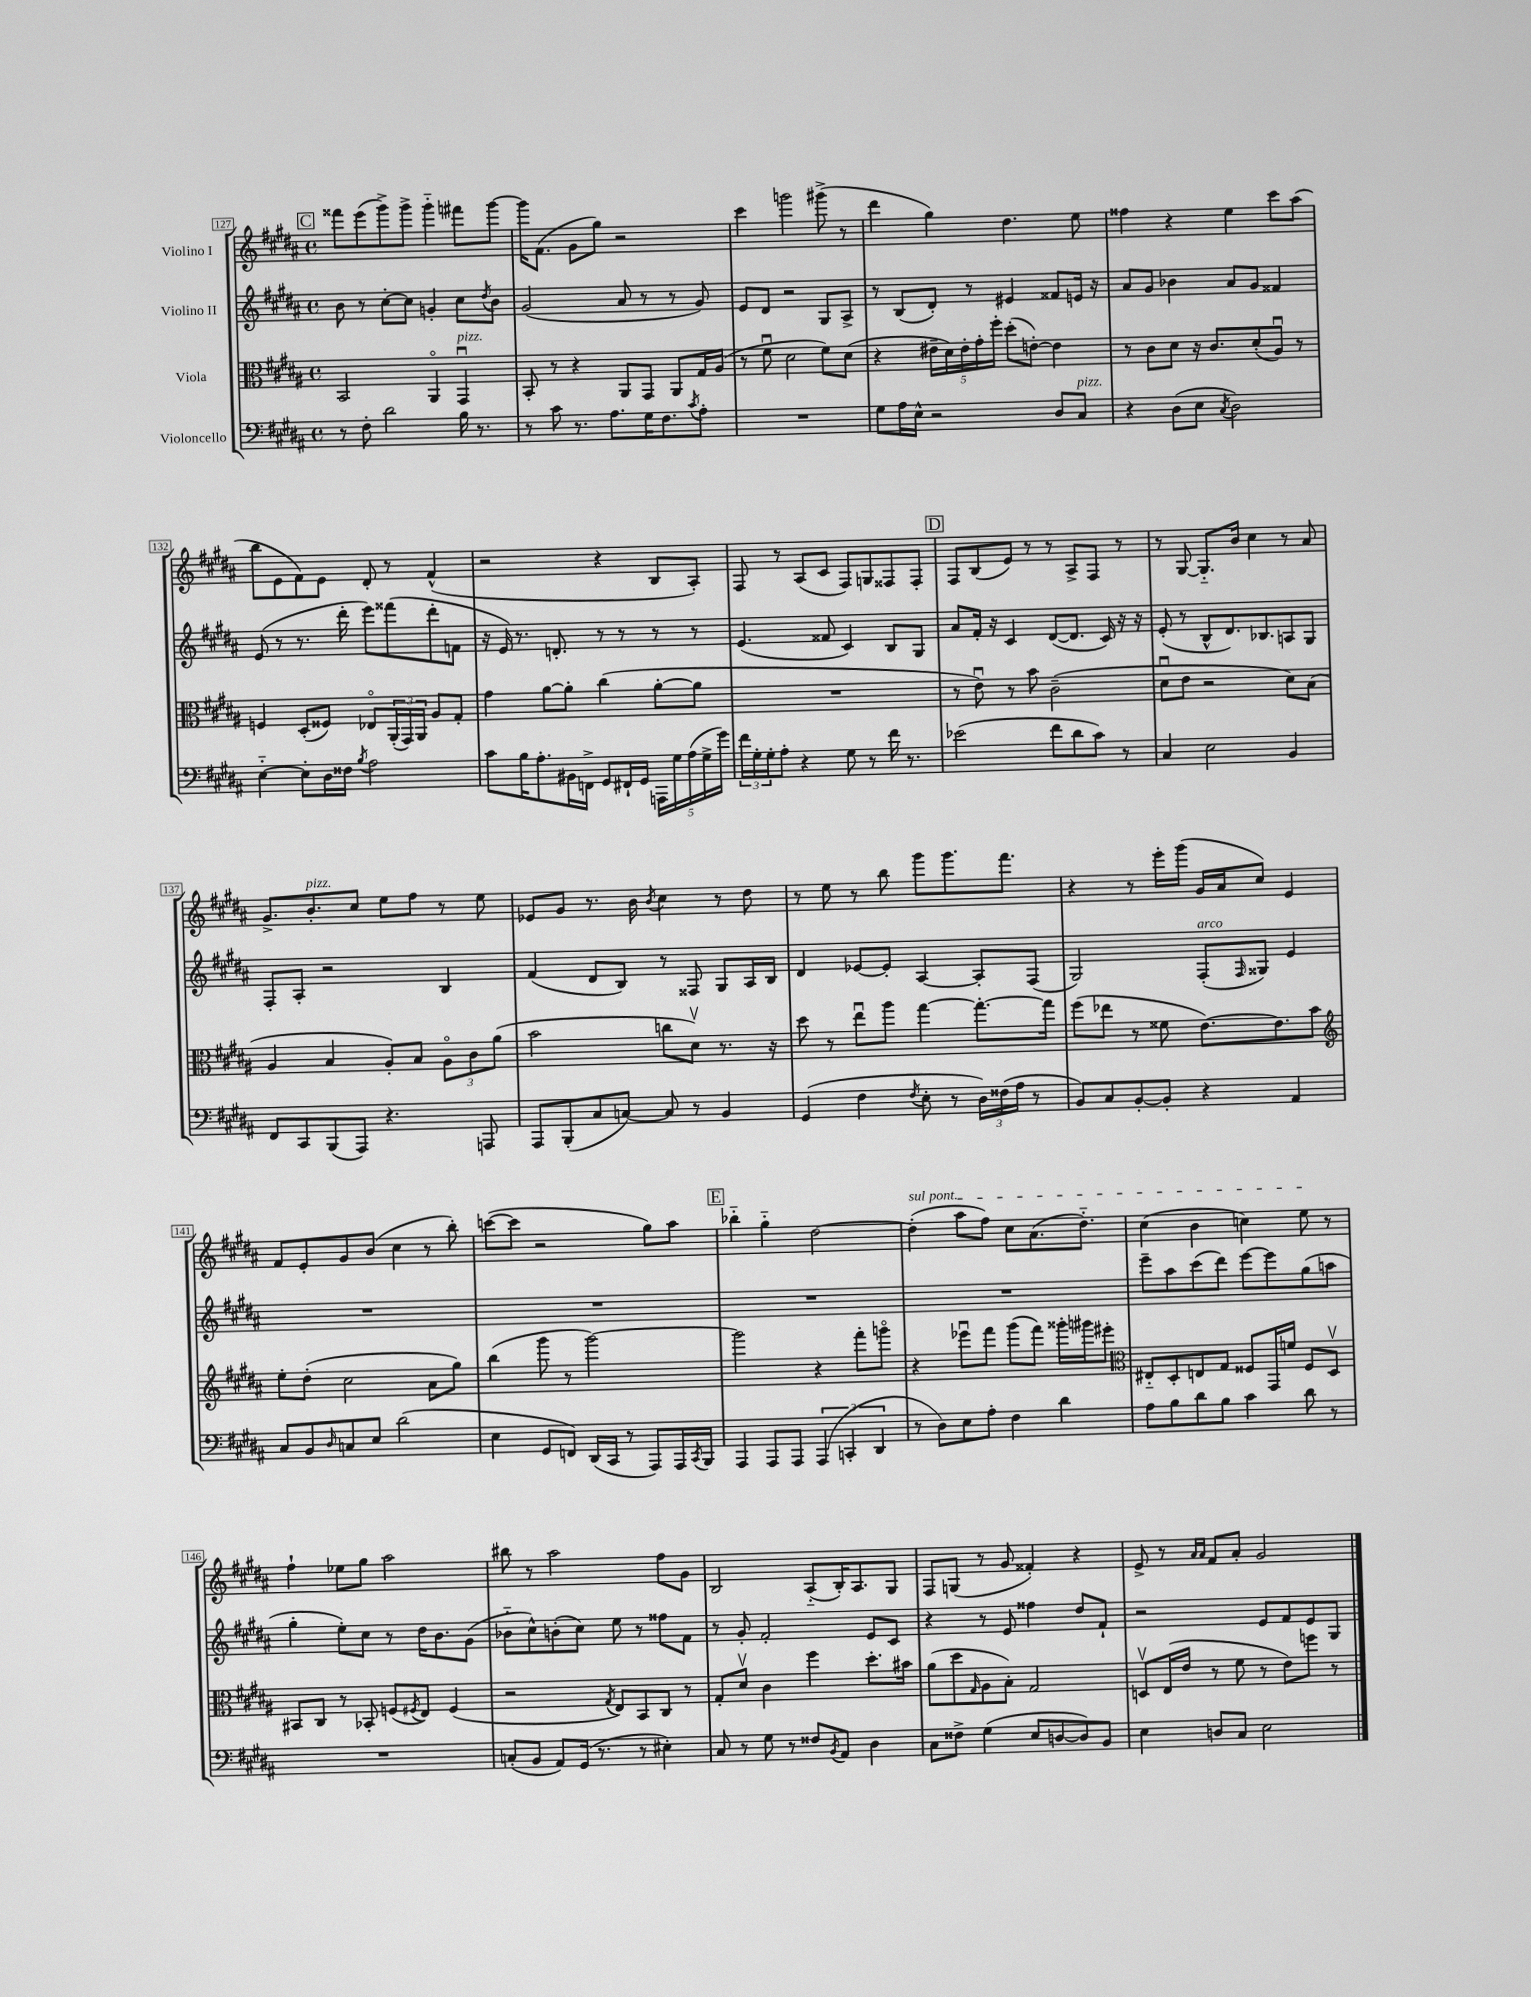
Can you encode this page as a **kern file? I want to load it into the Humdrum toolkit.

**kern	**kern	**kern	**kern
*part4	*part3	*part2	*part1
*staff4	*staff3	*staff2	*staff1
*I"Violoncello	*I"Viola	*I"Violino II	*I"Violino I
*clefF4	*clefC3	*clefG2	*clefG2
*k[f#c#g#d#a#]	*k[f#c#g#d#a#]	*k[f#c#g#d#a#]	*k[f#c#g#d#a#]
*M4/4	*M4/4	*M4/4	*M4/4
*met(c)	*met(c)	*met(c)	*met(c)
!!LO:REH:place=s1:t=C
=127	=127	=127	=127
8r	2BB/	8b\	8fff##X\L
8F#'\	.	8r	(8eee\
2d#\	.	[8cc#'\L	8ggg#^\)
.	.	8cc#\J]	8ggg#^\J
.	4AA#/	4gn'/	4ggg#\
!	!LO:TX:a:i:t=pizz.	!	!
16B\	4GG#u/	8cc#\L	8fff#X\L
8.r	.	.	.
.	.	8qdd#/	.
.	.	8b\J	[8ggg#\J
=128	=128	=128	=128
8r	8BB'/	(2g#/	16ggg#\KL]
.	.	.	(8.f#\J
8c#\	8r	.	.
8.r	4r	.	8g#\L
.	.	.	8gg#\J)
8.A#\L	.	.	.
.	8AA#/L	8a#/	2r
16G#\K	8GG#/J	8r	.
8.F#\	.	.	.
.	8AA#/L	8r	.
8qc#/	.	.	.
8A#'\J	16G#/L	8g#/)	.
.	(16A#/JJ	.	.
=129	=129	=129	=129
1r	8r	8e/L	4ccc#\
.	8f#u\	8d#/J	.
.	2d#\	2r	2gggn\
.	8f#\L)	8G#/L	(8ggg#X^\
.	(8d#\J	8A#^/J	8r
=130	=130	=130	=130
8G#\L	4r	8r	4ddd#\
16A#\L	.	(8B/L	.
16E^^\JJ	.	.	.
2r	20e#X~\LL	8d#'/J)	4gg#\)
.	20d#\)	.	.
.	20e#'\	.	.
.	.	8r	.
.	20g#'\	.	.
.	20ff#'\JJ	.	.
.	(8dd#'\L	4e#X/	4.dd#\
.	[8en'\J)	.	.
8D#/L	4e\]	8f##X/L	.
!LO:TX:a:i:t=pizz.	!	!	!
8C#/J	.	16en/Jk	8ee\
.	.	16r	.
=131	=131	=131	=131
4r	8r	8a#/L	4ff##X\
.	8c#\L	8g#/J	.
(8D#\L	8d#\J	4b-X\	4r
8E\J	16r	.	.
.	8.c#/L	.	.
8qC#/	.	.	.
2D#\)	.	8a#/L	4ee\
.	(8d#'/	8g#/J	.
.	8A#u/J)	4f##X/	8ccc#\L
.	8r	.	(8aa#\J
!!LO:LB:g=z
=132	=132	=132	=132
[4E\	4Fn/	(8e/	8bb\L
.	.	8r	8e\
8E'\L]	(8D#'/L	8.r	8f#\)
16D#\L	8F##X/J)	.	8e\J
16F##X\JJ	.	16ddd#'\	.
8qB/	.	.	.
2A#\	8E-X/L	8eee\L)	8d#'/
.	(24AA#'/L	(8fff##X\	8r
.	24GG#/)	.	.
.	24AA#/JJ	.	.
.	8A#/L	8ddd#'\	(4f#^^/
.	8G#'/J	8fn\J	.
=133	=133	=133	=133
8c#\L	4g#\	16r	2r
.	.	16e/)	.
16B\K	.	8.r	.
8.A#'\	.	.	.
.	[8a#\L	.	.
.	.	8.dn'/	.
16BB#X\L	8a#'\J]	.	.
16FFn^\JJ	.	.	.
8GG#/L	(4cc#\	8r	4r
16FF#X`/L	.	8r	.
16GG#/JJ	.	.	.
20AAAn\LL	[8a#'\L	8r	8B/L
20G#\	.	.	.
(20A#\	.	.	.
.	8a#\J]	8r	8A#'/J)
20G#^\	.	.	.
20g#\JJ)	.	.	.
=134	=134	=134	=134
24f#\LL	1r	(4.e/	8F#/
24G#'\	.	.	.
24G#'\J	.	.	.
8A#'\J	.	.	8r
4r	.	.	(8A#/L
.	.	8f##X/	8c#/J
8G#\	.	4c#/)	8F#/L)
8r	.	.	8Gn/
16f#\	.	8B/L	8F##X/
8.r	.	.	.
.	.	8G#/J	8F##'/J
!!LO:REH:place=s1:t=D
=135	=135	=135	=135
(2e-X\	8r	8a#/L	8F#/L
.	8eu\)	16f#'/Jk	(8B/
.	.	16r	.
.	8r	4c#/	8e/J)
.	8b\	.	8r
8f#\L	(2c#~\	([8d#/L	8r
8d#\	.	8.d#/J]	8A#^/L
8c#\J)	.	.	8F#/J
.	.	16c#/)	.
8r	.	16r	8r
.	.	16r	.
=136	=136	=136	=136
4C#/	8d#u\L	(8e'/	8r
.	8e\J	8r	[8G#/
2E\	2r	8B^^/L	8.G#/L]
.	.	8.d#/)	.
.	.	.	16b/Jk
.	.	.	4cc#\
.	.	8.B-X/	.
4BB/	8d#\L)	8An/	8r
.	(8B\J	8G#/J	8a#/
!!LO:LB:g=z
=137	=137	=137	=137
8FF#/L	4A#/	8F#'/L	8.g#^/L
8CC#/	.	8A#'/J	.
!	!	!	!LO:TX:a:i:t=pizz.
.	.	.	8.b'/
(8BBB/	4B/	2r	.
8AAA#/J)	.	.	8cc#/J
4.r	8A#'/L)	.	8ee\L
.	8B/J	.	8ff#\J
.	12A#\L	4B/	8r
.	12c#\	.	.
8AAAn/	.	.	8ee\
.	(12a#\J	.	.
=138	=138	=138	=138
8AAA#/L	2b\	(4f#/	8e-X/L
(8BBB'/	.	.	8g#/J
8C#/	.	8d#/L	8.r
[8Cn/J)	.	8B/J)	.
.	.	.	16b\
.	.	.	8qb/
8C/]	8ccn\L	8r	4cc#\
8r	8d#v\J)	8F##X/	.
4BB/	8.r	8G#/L	8r
.	.	16A#/L	8dd#\
.	16r	16B/JJ	.
=139	=139	=139	=139
(4GG#/	8dd#\	4d#/	8r
.	8r	.	8ee\
4F#\	8eeu\L	[8e-X/L	8r
.	8aa#\J	8e-'/J]	8bb\
8qF#/	.	.	.
8E'\	[4gg#\	[4A#/	8ggg#\L
8r	.	.	8.ggg#\
24D#\LL)	8.gg#'\L_	8A#'/L]	.
(24F##X\	.	.	.
.	.	.	8.fff#\J
24A#\JJ	.	.	.
8r	.	(8F#/J	.
.	16gg#\Jk]	.	.
=140	=140	=140	=140
8BB/L)	(8ff#\L	2G#/)	4r
8C#/	8ee-X\J	.	.
[8BB'/	8r	.	8r
8BB'/J]	8f##X\	.	16eee'\LL
.	.	.	(16ggg#\JJ
!	!	!LO:TX:a:i:t=arco	!
4r	[8.e\L)	(8F#'/L	16g#/LL
.	.	.	16a#/J
.	.	16qqF#/	.
.	.	8G##X/J)	8cc#/J)
.	8.e\]	.	.
4AA#/	.	4e/	4e/
.	8b\J	.	.
!!LO:LB:g=z
=141	=141	=141	=141
*	*clefG2	*	*
8C#/L	8ee'\L	1r	8f#/L
8BB/	(8dd#'\J	.	8e'/
16qqD#/	.	.	.
8Cn/	2cc#\	.	8g#/
8E/J	.	.	(8b/J
(2d#\	.	.	4cc#\
.	8a#\L	.	8r
.	8gg#\J)	.	8bb'\)
=142	=142	=142	=142
4E\	(4bb\	1r	([8cccn\L
.	.	.	8ccc\J]
8GG#/L	8ggg#\	.	2r
8FFn/J)	8r	.	.
(16DD#/LL	[2ggg#\)	.	.
16CC#/JJ	.	.	.
8r	.	.	.
8AAA#/L)	.	.	8gg#\L)
16AAA#/L	.	.	8aa#\J
8qCC#/	.	.	.
16BBB/JJ	.	.	.
!!LO:REH:place=s1:t=E
=143	=143	=143	=143
4AAA#/	2ggg#\]	1r	4bb-X\
8AAA#/L	.	.	4gg#\
8AAA#/J	.	.	.
(6AAA#/	4r	.	[2dd#\
6CCn'/	.	.	.
.	8fff#'\L	.	.
6DD#/	.	.	.
.	8gggn\J	.	.
=144	=144	=144	=144
!	!	!	!LO:TX:a:i:t=sul pont.
8r	4r	1r	(4dd#'\]
8D#\L)	.	.	.
8E\	8eee-Xu\L	.	8aa#\L
8A#'\J	8fff#\J	.	8ff#\J)
4F#\	(8ggg#\L	.	8cc#\L
.	8fff#\J)	.	(8.a#\
4d#\	16ggg##X'\LL	.	.
.	16ggg#X\J	.	8.dd#\J)
.	8eee#X'\J	.	.
=145	=145	=145	=145
*	*clefC3	*	*
8A#\L	8E#X/L	8eee~\L	(4cc#\
8B\	8D#'/	8aa#\	.
8d#\	8En/	(8ccc#\	4b\
8B\J	8G#/J	8ddd#\J)	.
4c#\	8F##X/L	[8eee\L	4ccn\)
.	16GG#/L	8eee\]	.
.	16fn/JJ	.	.
8d#\	8F##/L	(8gg#\	8ee\
8r	8D#v/J	8aan\J	8r
!!LO:LB:g=z
=146	=146	=146	=146
1r	8BB#X/L	4gg#'\	4ff#`\
.	8C#/J	.	.
.	8r	8ee'\L)	8ee-X\L
.	8BB-X'/	8cc#\J	8gg#\J
.	(8Fn/L	8r	2aa#\
.	8qF#X/	.	.
.	8E/J)	16dd#\KL	.
.	.	8.b\	.
.	(4F#/	.	.
.	.	(8g#\J	.
=147	=147	=147	=147
(8Cn'/L	2r	8b-X\L	8bb#X\
8BB/J	.	8cc#^^\)	8r
8AA#/L)	.	(8bn'\	2aa#\
(16GG#/Jk	.	8cc#\J)	.
8.r	.	.	.
.	8qG#/	.	.
.	8E/L)	8ee\	.
8r	8BB/	8r	.
4E#X'\)	8C#/J	8ff##X\L	8ff#\L
.	8r	8f#\J	8g#\J
=148	=148	=148	=148
8C#/	8G#'/L	8r	2B/
8r	8d#v/J	8g#'/	.
8G#\	4c#\	2f#'/	.
8r	.	.	.
8F##X/L	4ff#\	.	(8A#/L
8qBB/	.	.	.
8AA#/J	.	.	16B'/K)
.	.	.	8.A#/
4D#\	8.dd#'\L	8e/L	.
.	.	8c#/J	8G#/J
.	16b#X\Jk	.	.
=149	=149	=149	=149
8C#\L	(8a#\L	4r	8F#/L
8F##X^\J	8dd#\	.	(8Gn/J
.	16qqG#/	.	.
(4G#\	8A#\	8r	8r
.	8B'\J)	8e/	8g#/
8E/L	2G#/	4ff##X\	4f##X'/)
[8Dn/	.	.	.
8D/])	.	8dd#/L	4r
8BB/J	.	8f#`/J	.
=150	=150	=150	=150
4E\	8Dnv/L	2r	8e^/
.	(16E/L	.	8r
.	16e/JJ	.	.
.	.	.	16qqa#/LL
.	.	.	16qqa#/JJ
8Dn/L	8r	.	8f#/L
8C#/J	8f#\	.	8a#'/J
2E\	8r	8e/L	2g#/
.	8e\L)	8f#/	.
.	8ffn\J	8e/	.
.	8r	8G#/J	.
==	==	==	==
*-	*-	*-	*-
